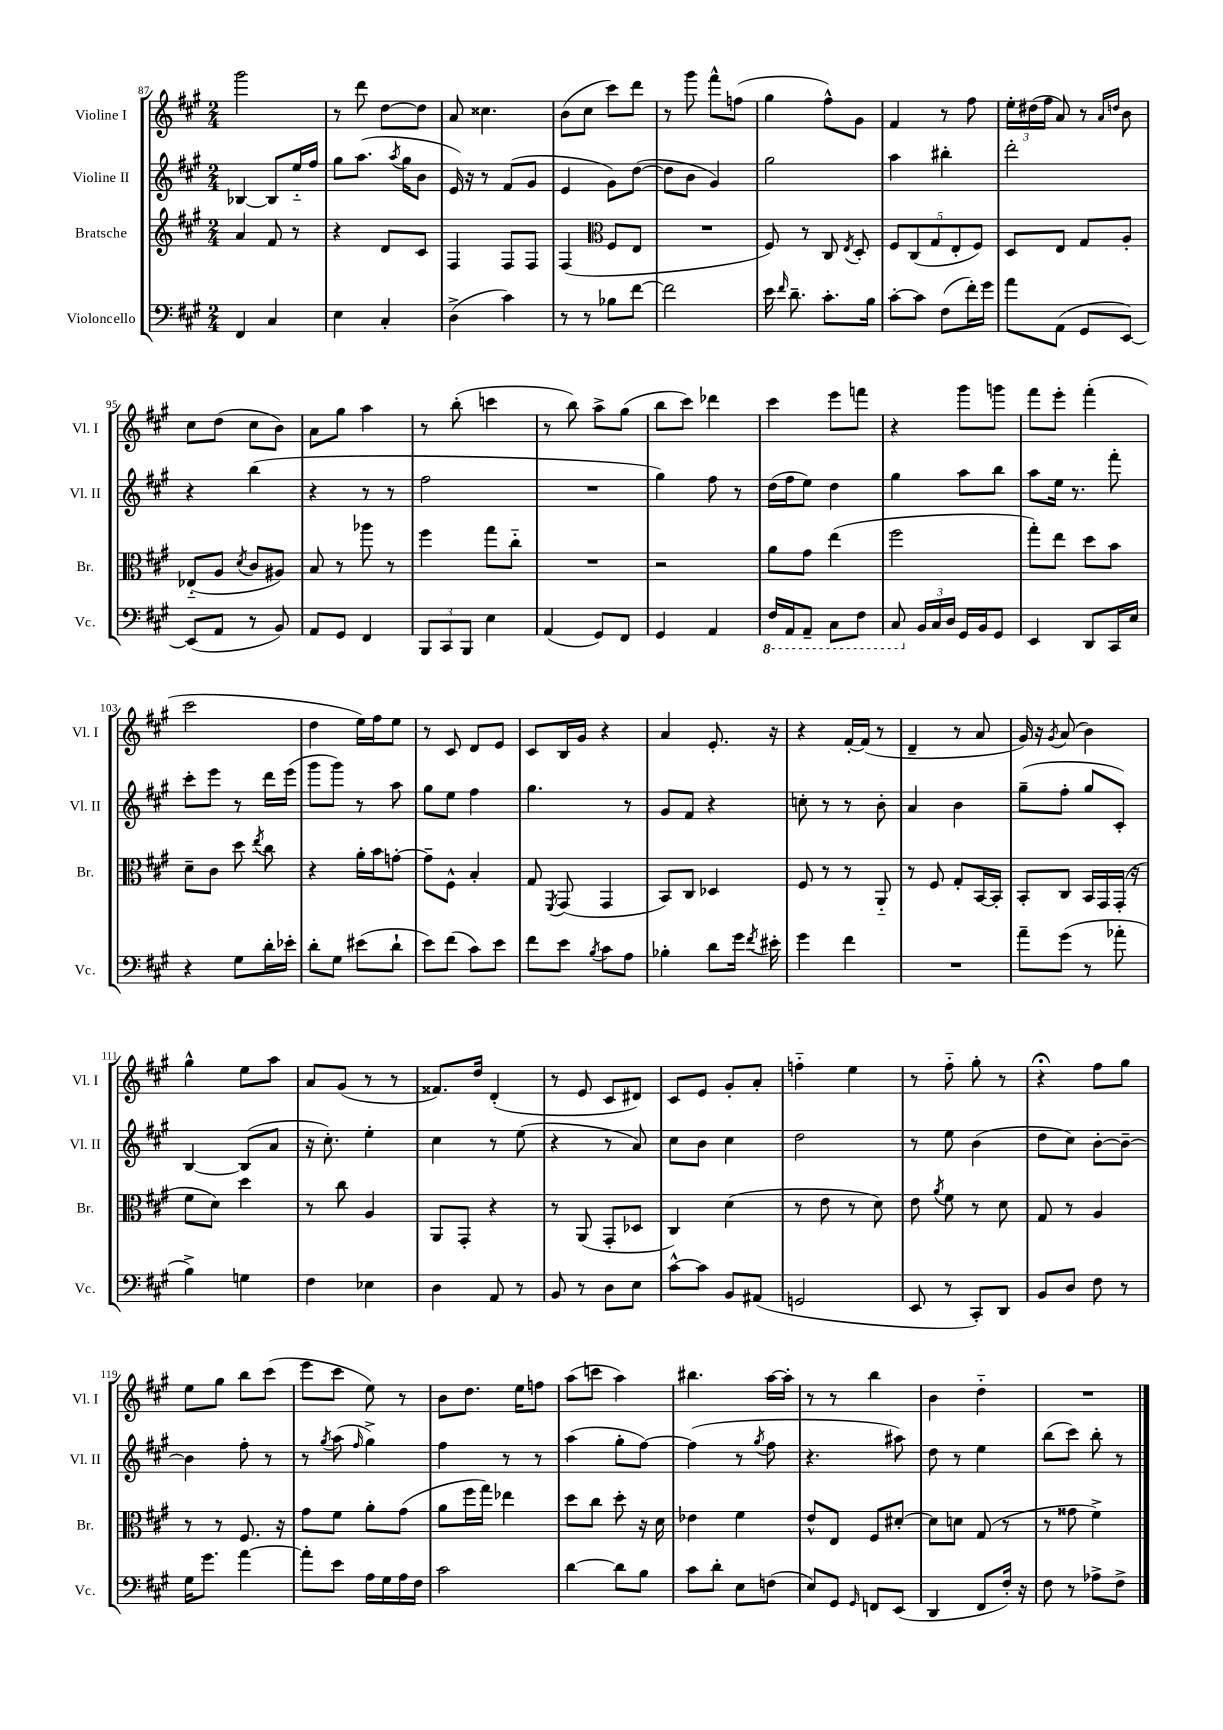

**kern	**kern	**kern	**kern
*staff4	*staff3	*staff2	*staff1
*clefF4	*clefG2	*clefG2	*clefG2
*k[f#c#g#]	*k[f#c#g#]	*k[f#c#g#]	*k[f#c#g#]
*M2/4	*M2/4	*M2/4	*M2/4
4FF#/	4a/	[4B-/	2ggg#\
4C#/	8f#/	8B-/]L	.
.	8r	16ee'~/L	.
.	.	16ff#/JJ	.
=	=	=	=
4E\	4r	8gg#\L	8r
.	.	(8.aa\J	8ddd\
4C#'/	8d/L	.	[8dd\L
.	.	8qaa/	.
.	.	16gg#\LK	.
.	8c#/J	8b\J	8dd\]J
=	=	=	=
(4D^\	4F#/	16e/)	8a/
.	.	16r	.
.	.	8r	4.cc##\
4c#\)	8F#/L	(8f#/L	.
.	8F#/J	8g#/J	.
=	=	=	=
8r	(4F#/	4e/	(8b\L
8r	.	.	8cc#\J
*	*clefC3	*	*
8B-\L	8F#/L	8g#\L)	8ccc#\L)
[8f#\J	8E/J	([8dd\J	8ddd\J
=	=	=	=
2f#\]	2r	8dd\]L	8r
.	.	8b\J	8ggg#\
.	.	4g#/)	8fff#^^\L
.	.	.	(8ff\J
=	=	=	=
16e\	8F#/)	2gg#\	4gg#\
16qqf#/	.	.	.
8.d~\	.	.	.
.	8r	.	.
8.c#'\L	8C#/	.	8ff#^^\L)
.	8qE/	.	.
.	8D'/	.	8g#\J
16B\Jk	.	.	.
=	=	=	=
[8c#'\L	10F#/L	4aa\	4f#/
.	(10C#/	.	.
8c#\]J	.	.	.
.	10G#/	.	.
(8F#\L	.	4bb#'\	8r
.	10E'/	.	.
16f#'\L)	.	.	8ff#\
.	10F#/J)	.	.
16g#\JJ	.	.	.
=	=	=	=
8a\L	8D/L	2ddd'\	24ee'\LL
.	.	.	(24dd#\
.	.	.	24ff#\JJ
(8AA\J	8E/J	.	8a/)
8GG#/L	8G#/L	.	8r
.	.	.	16qqa/LL
.	.	.	16qqdd/JJ
[8EE/J)	8A'/J	.	8b\
=	=	=	=
(8EE/]L	(8E-'~/L	4r	8cc#\L
8AA/J	8A/J	.	(8dd\J
.	8qd/	.	.
8r	8c#/L	(4bb\	8cc#\L
8BB/)	8A#/J)	.	8b\J)
=	=	=	=
8AA/L	8B/	4r	8a\L
8GG#/J	8r	.	8gg#\J
4FF#/	8aa-\	8r	4aa\
.	8r	8r	.
=	=	=	=
12BBB/L	4ff#\	2ff#\	8r
12CC#/	.	.	.
.	.	.	(8bb'\
12BBB/J	.	.	.
4E\	8gg#\L	.	4ccc\
.	8cc#'~\J	.	.
=	=	=	=
(4AA/	2r	2r	8r
.	.	.	8bb\)
8GG#/L)	.	.	8aa^\L
8FF#/J	.	.	(8gg#\J
=	=	=	=
4GG#/	2r	4gg#\)	8bb\L
.	.	.	8ccc#\J)
4AA/	.	8ff#\	4ddd-\
.	.	8r	.
=	=	=	=
16FF#/LL	8a\L	(16dd\LL	4ccc#\
16AAA/J	.	16ff#\J	.
8AAA~/J	8g#\J	8ee\J)	.
8CC#\L	(4ee\	4dd\	8eee\L
8FF#\J	.	.	8fff\J
=	=	=	=
8CC#/	2ff#\	4gg#\	4r
24BB/LL	.	.	.
24C#/	.	.	.
24D/JJ	.	.	.
16GG#/LL	.	8aa\L	8ggg#\L
16BB/J	.	.	.
8GG#/J	.	8bb\J	8ggg\J
=	=	=	=
4EE/	8gg#'\L)	8aa\L	8fff#\L
.	8ee\J	16ee\Jk	8eee'\J
.	.	8.r	.
8DD/L	8dd\L	.	(4fff#'\
16CC#/L	8b\J	8fff#'\	.
16E/JJ	.	.	.
=	=	=	=
4r	8d~\L	8ccc#'\L	2ccc#\
.	8c#\J	8eee\J	.
8G#\L	8dd\	8r	.
.	8qee/	.	.
16d'\L	8cc#\	16ddd\LL	.
16e-'\JJ	.	(16eee\JJ	.
=	=	=	=
8d'\L	4r	8ggg#\L	4dd\
8G#\J	.	8ggg#\J)	.
(8e#\L	16a'\LL	8r	16ee\LL)
.	16b\J	.	16ff#\J
8d`\J	[8g'\J	8aa\	8ee\J
=	=	=	=
8e\L)	8g~\]L	8gg#\L	8r
(8f#\J	8F#^^\J	8ee\J	8c#/
8c#\L)	4B'/	4ff#\	8d/L
8e\J	.	.	8e/J
=	=	=	=
8f#\L	8G#/	4.gg#\	8c#/L
.	8qFF#/	.	.
8e\J	(8GG#/	.	16B/L
.	.	.	16g#/JJ
8qB/	.	.	.
8c#\L	4GG#/	.	4r
8A\J	.	8r	.
=	=	=	=
4B-'\	8BB/L)	8g#/L	4a/
.	8C#/J	8f#/J	.
8d\L	4D-/	4r	8.e'/
16g#\Jk	.	.	.
8qf#/	.	.	.
16e#'\	.	.	16r
=	=	=	=
4g#\	8F#/	8cc'\	4r
.	8r	8r	.
4f#\	8r	8r	[16f#'/LL
.	.	.	(16f#/]JJ
.	8AA'~/	8b'\	8r
=	=	=	=
2r	8r	4a/	4d~/
.	8F#/	.	.
.	8G#'/L	4b\	8r
.	[16BB/L	.	8a/
.	16BB'/]JJ	.	.
=	=	=	=
8a~\L	8BB'/L	(8gg#~\L	16g#/)
.	.	.	16r
.	.	.	8qg#/
(8g#\J	8C#/J	8ff#'\J	(8a/
8r	16BB/LL	8gg#/L	4b\)
.	16GG#/	.	.
8a-'\	(16GG#'/JJ	8c#'/J)	.
.	16r	.	.
=	=	=	=
4B^\)	8f#\L	[4B/	4gg#^^\
.	8d\J)	.	.
4G\	4dd\	(8B/]L	8ee\L
.	.	8a/J	8aa\J
=	=	=	=
4F#\	8r	16r	8a/L
.	.	8.cc#'\)	.
.	8cc#\	.	(8g#/J
4E-\	4A/	4ee'\	8r
.	.	.	8r
=	=	=	=
4D\	8AA/L	4cc#\	8.f##/L)
.	8GG#'/J	.	.
.	.	.	16dd/Jk
8AA/	4r	8r	(4d'/
8r	.	(8ee\	.
=	=	=	=
8BB/	8r	4r	8r
8r	(8AA/	.	8e/
8D\L	8GG#'/L	8r	8c#/L
8E\J	8D-/J	8a/)	8d#/J)
=	=	=	=
[8c#^^\L	4C#/)	8cc#\L	8c#/L
8c#\]J	.	8b\J	8e/J
8BB/L	(4d\	4cc#\	8g#'/L
(8AA#/J	.	.	8a'/J
=	=	=	=
2GG/	8r	2dd\	4ff'~\
.	8e\	.	.
.	8r	.	4ee\
.	8d\)	.	.
=	=	=	=
8EE/	8e\	8r	8r
.	8qa/	.	.
8r	8f#\	8ee\	8ff#'~\
8CC#'/L)	8r	(4b\	8gg#'\
8DD/J	8d\	.	8r
=	=	=	=
8BB/L	8G#/	8dd\L	4r;
8D/J	8r	8cc#\J)	.
8F#\	4A/	[8b'\L	8ff#\L
8r	.	8b~\_J	8gg#\J
=	=	=	=
16G#\LK	8r	4b\]	8ee\L
8.g#\J	.	.	.
.	8r	.	8gg#\J
[4a\	8.F#/	8ff#'\	8bb\L
.	.	8r	(8ccc#\J
.	16r	.	.
=	=	=	=
8a'\]L	8g#\L	8r	8eee\L
.	.	8qgg#/	.
8e\J	8f#\J	(8aa\	8ccc#\J
.	.	16qqff#/	.
16A\LL	8a'\L	4gg#^\)	8ee\)
16G#\	.	.	.
16A\	(8g#\J	.	8r
16F#\JJ	.	.	.
=	=	=	=
2c#\	8a\L	4ff#\	8b\L
.	16ff#\L	.	8.dd\J
.	16gg#\JJ)	.	.
.	4ee-\	8r	.
.	.	.	16ee\LK
.	.	8r	8ff\J
=	=	=	=
[4d\	8dd\L	(4aa\	(8aa\L
.	8cc#\J	.	8ccc\J
8d\]L	8dd'\	8gg#'\L	4aa\)
8B\J	16r	[8ff#\J)	.
.	16d\	.	.
=	=	=	=
8c#\L	4e-\	(4ff#\]	4.bb#\
8d'\J	.	.	.
8E\L	4f#\	8r	.
.	.	8qgg#/	.
(8F\J	.	8ff#\	[16aa\LL
.	.	.	16aa'\]JJ
=	=	=	=
8E/L)	8e^^/L	4.r	8r
8GG#/J	8E/J	.	8r
16qqGG#/	.	.	.
8FF/L	8F#/L	.	4bb\
(8EE/J	[8d#'/J	8aa#\)	.
=	=	=	=
4DD/	8d#\]L	8dd\	4b\
.	8d\J	8r	.
8FF#/L	(8G#/	4ee\	4dd'~\
16F#'/Jk)	8r	.	.
16r	.	.	.
=	=	=	=
8F#\	8r	(8bb\L	2r
8r	8g##\	8ccc#\J)	.
8A-^\L	4f#^\)	8bb'\	.
8F#^\J	.	8r	.
==	==	==	==
*-	*-	*-	*-
